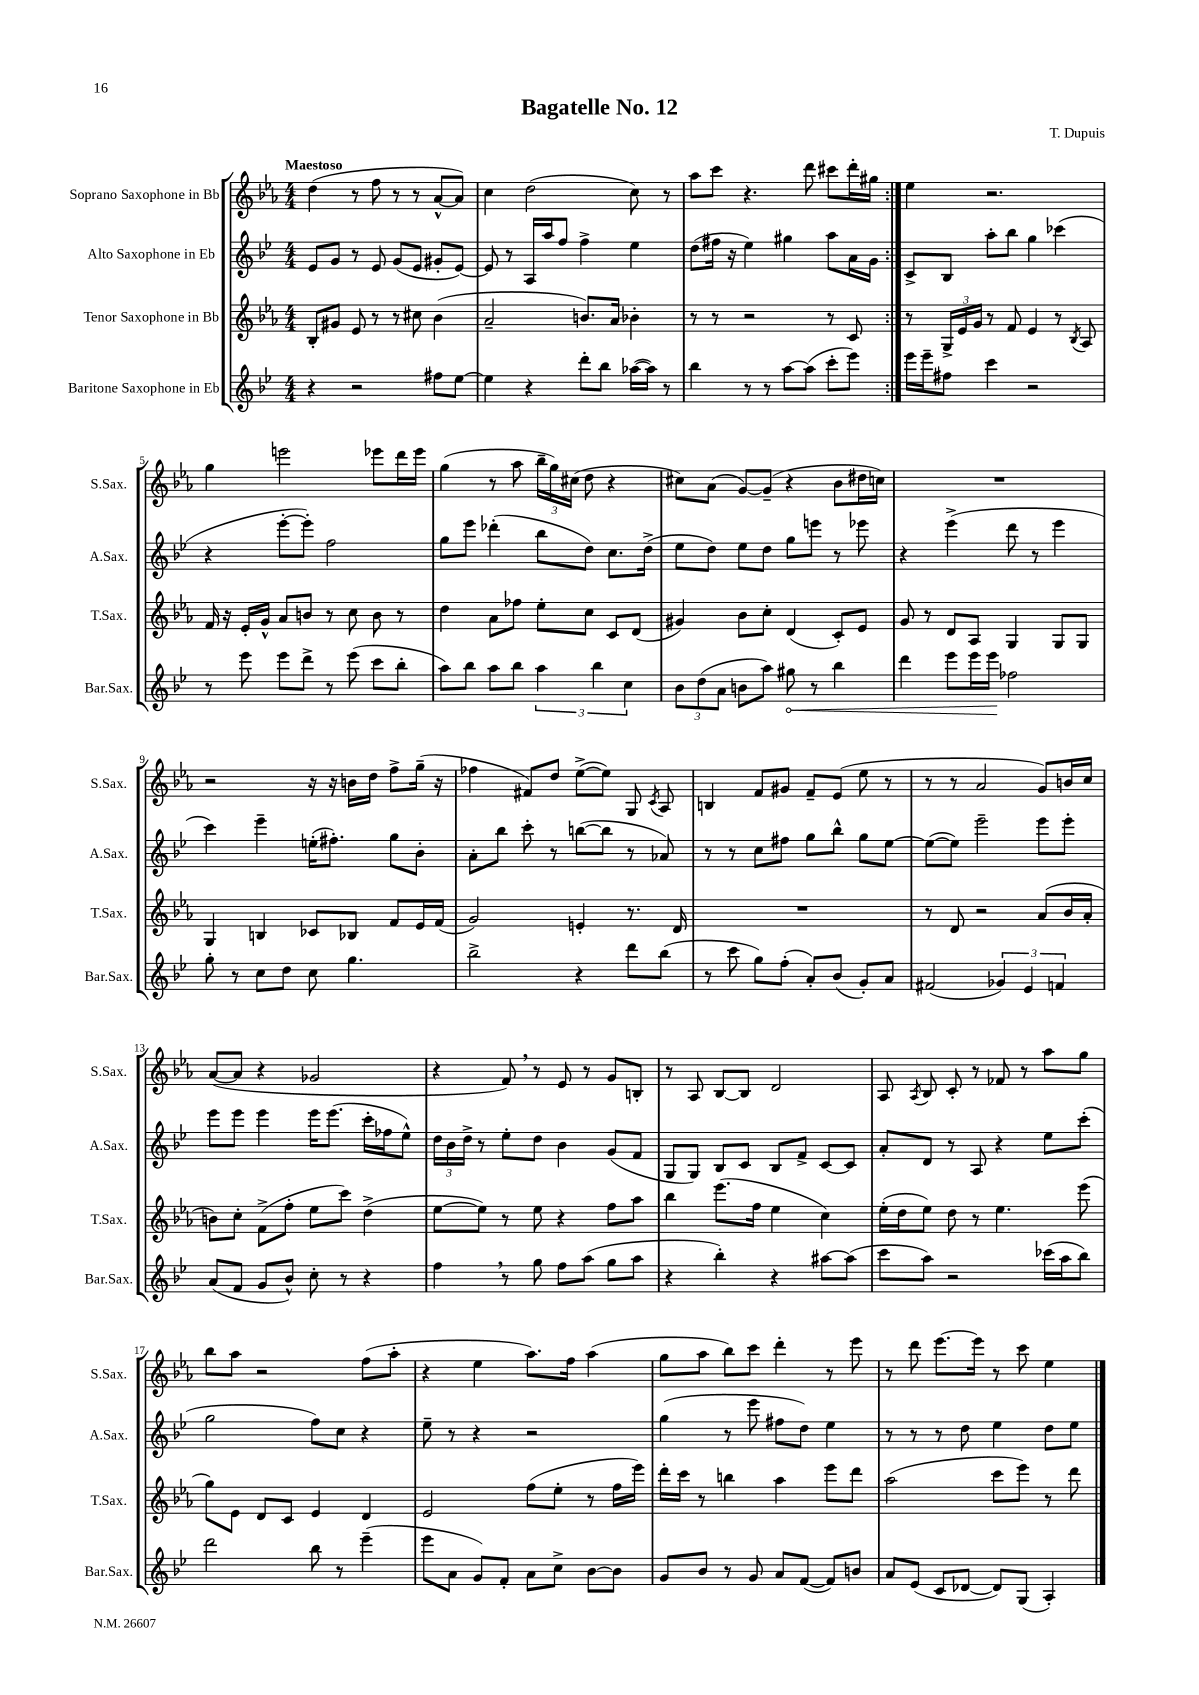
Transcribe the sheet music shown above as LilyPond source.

\header { title = "Bagatelle No. 12" composer = "T. Dupuis" }
<<
\new StaffGroup <<
\new Staff = "s0" \with { instrumentName = "Soprano Saxophone in Bb" shortInstrumentName = "S.Sax." } {
    \clef treble \key ees \major \numericTimeSignature \time 4/4 \tempo "Maestoso"
    \autoBeamOff \repeat volta 2 { d''4( r8 f''8 r8 r8 aes'8[~-^ aes'8]) |
    c''4 d''2( c''8) r8 |
    aes''8[ c'''8] r4. d'''8 cis'''8[ d'''16-. gis''16] | }
    ees''4 r2. |
    g''4 e'''2 ees'''8[ d'''16 ees'''16] |
    g''4( r8 aes''8 \tuplet 3/2 { bes''16[-- g''16) cis''16]( } d''8 r4 |
    cis''8[) aes'8]( g'8[~) g'8]--( r4 bes'8[ dis''16 c''16]) |
    R1 |
    r2 r16 r16 b'16[ d''16] f''8[-> g''16]--( r16 |
    fes''4 fis'8[) d''8] ees''8[~->( ees''8]) g8 \acciaccatura { c'8 } aes8 |
    b4 f'8[ gis'8] f'8[-- ees'8]( ees''8 r8 |
    r8 r8 aes'2 g'8[) b'16 c''16] |
    aes'8[~( aes'8] r4 ges'2 |
    r4 f'8) \breathe r8 ees'8 r8 g'8[ b8]-. |
    r8 aes8 bes8[~ bes8] d'2 |
    aes8 \acciaccatura { aes8 } bes8 c'8-. r8 fes'8 r8 aes''8[ g''8] |
    bes''8[ aes''8] r2 f''8[( aes''8]-. |
    r4 ees''4 aes''8.[) f''16] aes''4( |
    g''8[ aes''8] bes''8[) c'''8] d'''4-. r8 ees'''8 |
    r8 d'''8 ees'''8.[~ ees'''16] r8 c'''8 ees''4 \bar "|." |
}
\new Staff = "s1" \with { instrumentName = "Alto Saxophone in Eb" shortInstrumentName = "A.Sax." } {
    \clef treble \key bes \major \numericTimeSignature \time 4/4
    \autoBeamOff \repeat volta 2 { ees'8[ g'8] r8 ees'8 g'8[( ees'8] gis'8[-. ees'8]~) |
    ees'8 r8 a16[ a''16 f''8] f''4-> ees''4 |
    d''8[( fis''16] r16 ees''4) gis''4 a''8[ a'16 g'16] | }
    c'8[-> bes8] a''8[-. bes''8] g''4 ces'''4( |
    r4 ees'''8[~-. ees'''8]-.) f''2 |
    g''8[ ees'''8] des'''4-.( bes''8[ d''8]) c''8.[ d''16]->( |
    ees''8[ d''8]) ees''8[ d''8] g''8[ e'''8] r8 ees'''8 |
    r4 ees'''4->( d'''8 r8 ees'''4 |
    c'''4) ees'''4-- e''16[-.( fis''8.]-.) g''8[ bes'8]-. |
    a'8[-. bes''8] c'''8-. r8 b''8[~( b''8] r8 aes'8) |
    r8 r8 c''8[ fis''8] g''8[ bes''8]-^ g''8[ ees''8]~ |
    ees''8[~( ees''8]) ees'''2-- ees'''8[ ees'''8]-. |
    ees'''8[ ees'''8] ees'''4 ees'''16[ ees'''8.]( c'''16[-. fes''16 ees''8]-^) |
    \tuplet 3/2 { d''16[ bes'16 d''16]-> } r8 ees''8[-. d''8] bes'4 g'8[( f'8] |
    g8[ g8]) bes8[ c'8] bes8[ f'8]-> c'8[~ c'8] |
    a'8[-. d'8] r8 a8 r4 ees''8[ c'''8]-.( |
    g''2 f''8[) c''8] r4 |
    ees''8-- r8 r4 r2 |
    g''4( r8 ees'''8 fis''8[ d''8]) ees''4 |
    r8 r8 r8 d''8 ees''4 d''8[ ees''8] \bar "|." |
}
\new Staff = "s2" \with { instrumentName = "Tenor Saxophone in Bb" shortInstrumentName = "T.Sax." } {
    \clef treble \key ees \major \numericTimeSignature \time 4/4
    \autoBeamOff \repeat volta 2 { bes8[-. gis'8] ees'8 r8 r8 cis''8 bes'4( |
    aes'2-- b'8.[) aes'16] bes'4-. |
    r8 r8 r2 r8 c'8 | }
    r8 \tuplet 3/2 { g16[-> ees'16 g'16] } r8 f'8 ees'4 r8 \acciaccatura { bes8 } aes8 |
    f'16 r16 ees'16[-. g'16]-^ aes'8[ b'8] r8 c''8 b'8 r8 |
    d''4 aes'8[ fes''8] ees''8[-. c''8] c'8[ d'8]( |
    gis'4) bes'8[ c''8]-. d'4( c'8[-.) ees'8] |
    g'8 r8 d'8[ aes8] g4 g8[ g8] |
    g4 b4 ces'8[ bes8] f'8[ ees'16 f'16]( |
    g'2) e'4-. r8. d'16 |
    R1 |
    r8 d'8 r2 aes'8[( bes'16 aes'16]-. |
    b'8[) c''8]-. f'8[->( f''8]-. ees''8[ c'''8]) d''4->( |
    ees''8[~ ees''8]) r8 ees''8 r4 f''8[ aes''8] |
    bes''4 ees'''8.[( f''16] ees''4 c''4) |
    ees''16[-.( d''16 ees''8]) d''8 r8 ees''4. ees'''8( |
    g''8[) ees'8] d'8[ c'8] ees'4 d'4 |
    ees'2 f''8[( ees''8]-. r8 f''16[ ees'''16]) |
    d'''16[-. c'''16] r8 b''4 aes''4 ees'''8[ d'''8] |
    aes''2( c'''8[ ees'''8]) r8 d'''8 \bar "|." |
}
\new Staff = "s3" \with { instrumentName = "Baritone Saxophone in Eb" shortInstrumentName = "Bar.Sax." } {
    \clef treble \key bes \major \numericTimeSignature \time 4/4
    \autoBeamOff \repeat volta 2 { r4 r2 fis''8[ ees''8]~ |
    ees''4 r4 d'''8[-. bes''8] aes''16[~( aes''16]) r8 |
    bes''4 r8 r8 a''8[~ a''8]( c'''8[-. ees'''8]) | }
    ees'''16[ ees'''16-- fis''8] c'''4 r2 |
    r8 ees'''8 ees'''8[ d'''8]-> r8 ees'''8( c'''8[ bes''8]-. |
    a''8[) bes''8] a''8[ bes''8] \tuplet 3/2 { a''4 bes''4 c''4 } |
    \tuplet 3/2 { bes'8[ d''8( a'8] } b'8[ a''8]) \once \override Hairpin.circled-tip = ##t gis''8\< r8 bes''4 |
    d'''4 ees'''8[ ees'''16 ees'''16]\! fes''2 |
    g''8-. r8 c''8[ d''8] c''8 g''4. |
    bes''2-> r4 d'''8[ bes''8]( |
    r8 c'''8 g''8[) f''8]-.( a'8[-.) bes'8]( g'8[-.) a'8] |
    fis'2( \tuplet 3/2 { ges'4) ees'4 f'4 } |
    a'8[( f'8] g'8[ bes'8]-^) c''8-. r8 r4 |
    f''4 \breathe r8 g''8 f''8[ a''8]( g''8[ a''8] |
    r4 bes''4-.) r4 ais''8[~ ais''8]( |
    c'''8[ a''8]) r2 ces'''16[( a''16 bes''8]) |
    d'''2 bes''8 r8 ees'''4--( |
    ees'''8[ a'8] g'8[) f'8]-. a'8[ c''8]-> bes'8[~ bes'8] |
    g'8[ bes'8] r8 g'8 a'8[ f'8]~( f'8[) b'8] |
    a'8[ ees'8]( c'8[ des'8]~ des'8[) g8]( a4-.) \bar "|." |
}
>>
>>
